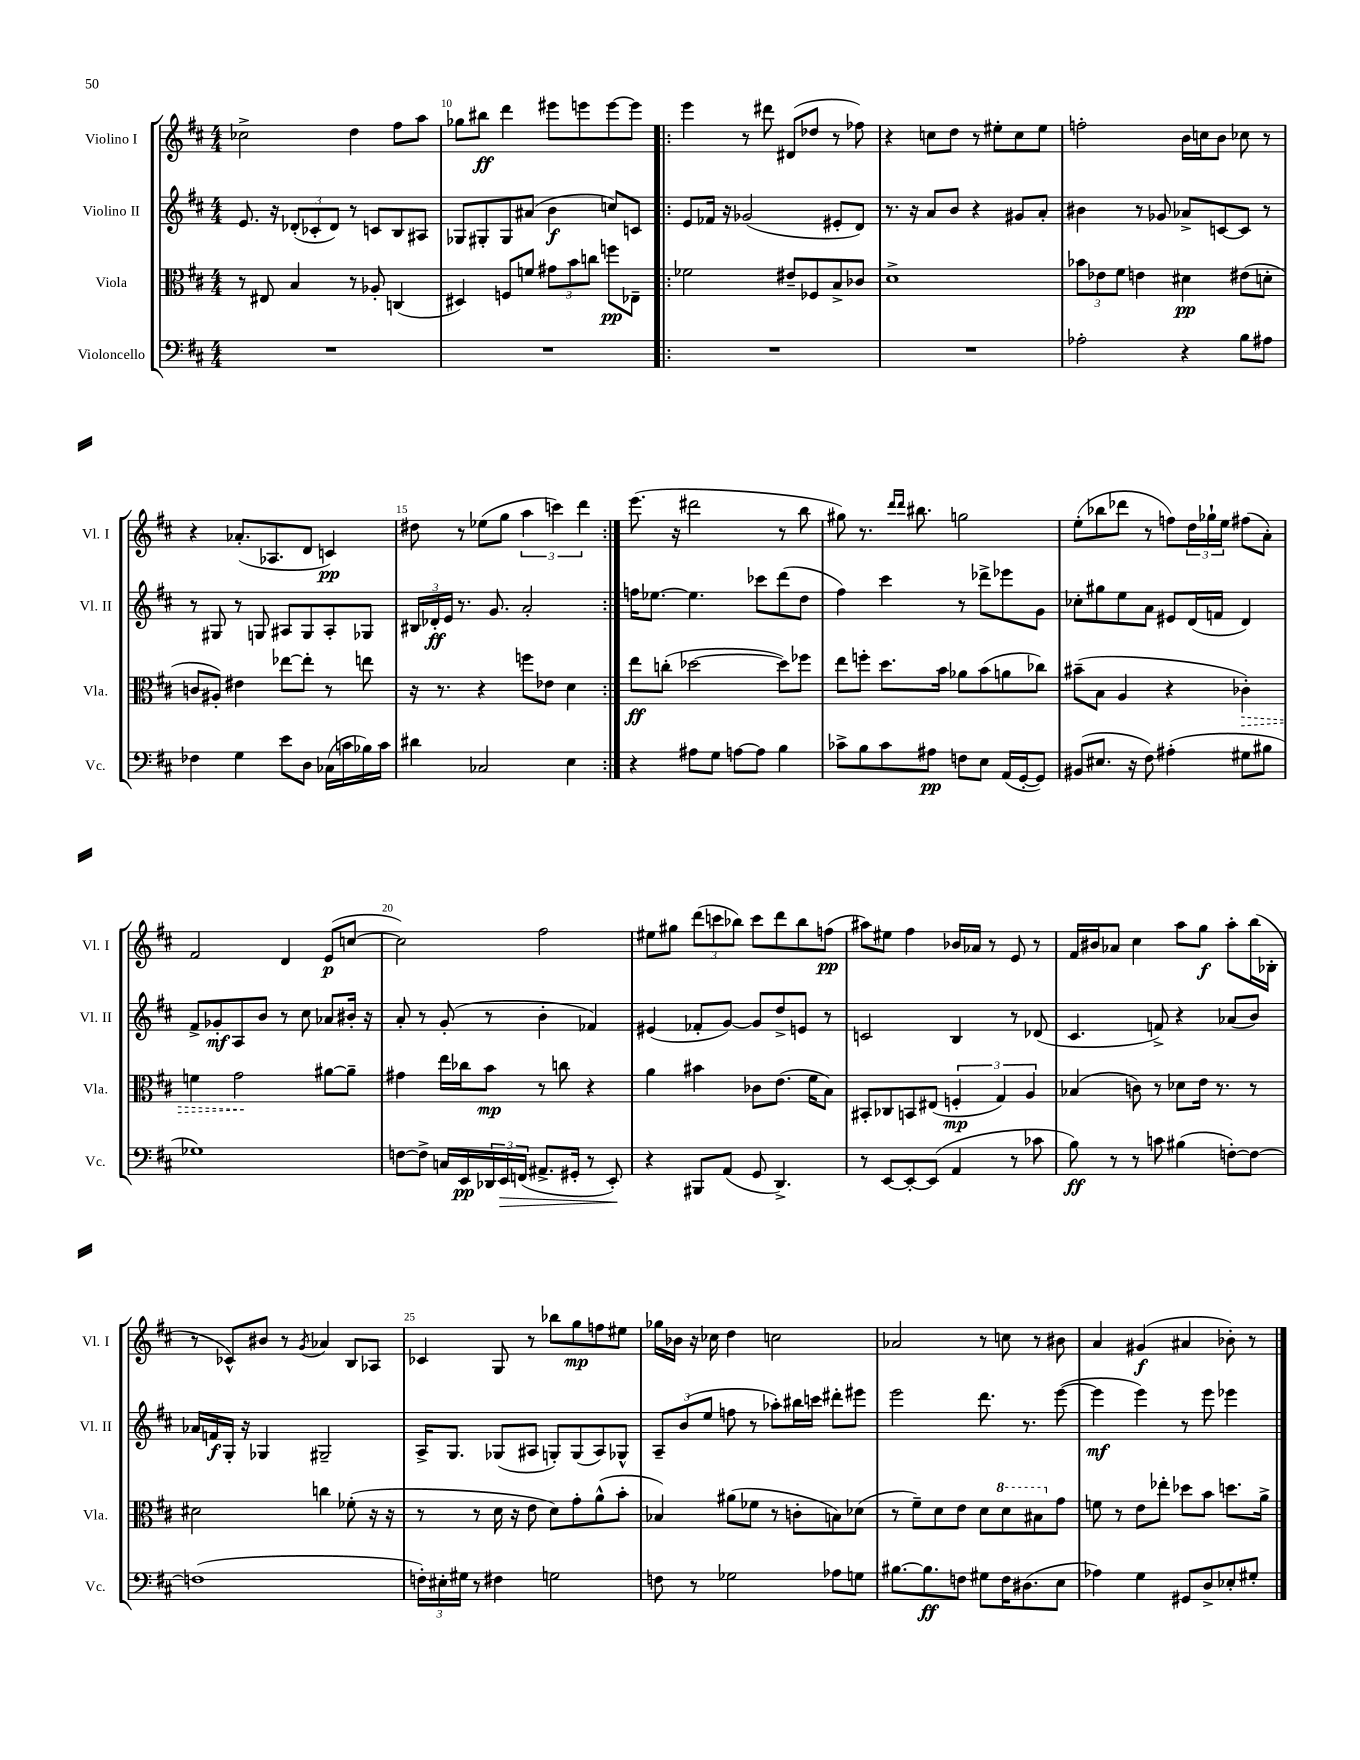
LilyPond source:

<<
\new StaffGroup <<
\new Staff = "s0" \with { instrumentName = "Violino I" shortInstrumentName = "Vl. I" } {
    \clef treble \key d \major \numericTimeSignature \time 4/4
    ces''2-> d''4 fis''8 a''8 |
    ges''8 bis''8\ff d'''4 eis'''8 e'''8 e'''8~ e'''8 |
    \repeat volta 2 { e'''4 r8 dis'''8 dis'8( des''8 r8 fes''8) |
    r4 c''8 d''8 r8 eis''8-. c''8 eis''8 |
    f''2-. b'16 c''16 b'8 ces''8 r8 |
    r4 aes'8.-.( aes8. d'8 c'4\pp) |
    dis''8 r8 ees''8( g''8 \tuplet 3/2 { a''4 c'''4) d'''4 } | }
    e'''8.( r16 dis'''2 r8 b''8 |
    gis''8) r8. \grace { d'''16 d'''16 } bis''8. g''2 |
    e''8-.( bes''8 des'''8 r8 f''8) \tuplet 3/2 { d''16 ges''16-! e''16 } fis''8( a'8-.) |
    fis'2 d'4 e'8\p( c''8~ |
    c''2) fis''2 |
    eis''8 gis''8 \tuplet 3/2 { d'''8( c'''8 bes''8) } c'''8 d'''8 bes''8 f''8\pp( |
    ais''8) eis''8 fis''4 bes'16 aes'16 r8 e'8 r8 |
    fis'16 bis'16 aes'8 cis''4 a''8 g''8\f a''8-. b''16( bes16-. |
    r8 ces'8-^) bis'8 r8 \acciaccatura { g'8 } aes'4 b8 aes8 |
    ces'4 g8 r8 bes''8 g''8\mp f''8 eis''8 |
    ges''16 bes'16 r16 ces''16 d''4 c''2 |
    aes'2 r8 c''8 r8 bis'8 |
    a'4 gis'4\f( ais'4 bes'8-.) r8 \bar "|." |
}
\new Staff = "s1" \with { instrumentName = "Violino II" shortInstrumentName = "Vl. II" } {
    \clef treble \key d \major \numericTimeSignature \time 4/4
    e'8. r16 \tuplet 3/2 { des'8-.( ces'8-. des'8) } r8 c'8 b8 ais8 |
    ges8 gis8-. gis8 ais'8( b'4\f c''8) c'8 |
    \repeat volta 2 { e'8 fes'16 r16 ges'2( eis'8-. d'8) |
    r8. r16 a'8 b'8 r4 gis'8 a'8-. |
    bis'4 r8 ges'8 aes'8-> c'8~ c'8 r8 |
    r8 gis8 r8 g8 ais8 g8 ais8-. ges8 |
    \tuplet 3/2 { bis16 des'16-.\ff e'16 } r8. g'8. a'2-. | }
    f''16 ees''8.~ ees''4. ces'''8 d'''8( d''8 |
    fis''4) cis'''4 r8 des'''8-> ees'''8 g'8 |
    ces''8-. gis''8 e''8 a'8 eis'8 d'16( f'16 d'4) |
    fis'8-> ges'8-.\mf a8 b'8 r8 cis''8 aes'8 bis'16-. r16 |
    a'8-. r8 g'8-.( r8 b'4-. fes'4) |
    eis'4( fes'8-. g'8~) g'8 d''8-> e'8 r8 |
    c'2 b4 r8 des'8( |
    cis'4. f'8->) r4 aes'8( b'8) |
    aes'16 f'16\f g16-. r16 ges4 gis2-- |
    a16-> g8. ges8( ais8 g8-.) g8( ais8) ges8-^ |
    \tuplet 3/2 { a8-- b'8( e''8 } f''8 r8 aes''8-.) bis''16 c'''16 dis'''8-. eis'''8 |
    e'''2 d'''8. r8. e'''8~( |
    e'''4\mf e'''4) r8 e'''8 ees'''4 \bar "|." |
}
\new Staff = "s2" \with { instrumentName = "Viola" shortInstrumentName = "Vla." } {
    \clef alto \key d \major \numericTimeSignature \time 4/4
    r8 eis8 b4 r8 aes8-. c4( |
    dis4) f8 f'8 \tuplet 3/2 { gis'8 b'8 c''8 } f''8\pp ees8-- |
    \repeat volta 2 { fes'2 eis'8-- fes8 b8-> ces'8 |
    d'1-> |
    \tuplet 3/2 { bes'8 ees'8 fis'8 } e'4 dis'4\pp eis'8( d'8-. |
    c'8 ais8-.) eis'4 ees''8~ ees''8-. r8 e''8 |
    r16 r8. r4 f''8 ees'8 d'4 | }
    e''8\ff c''8-.( des''2~ des''8) fes''8 |
    e''8 f''8-. d''8. b'16 aes'8 b'8( a'8 ces''8) |
    bis'8--( b8 a4 r4 \once \override Hairpin.style = #'dashed-line ces'4-.\>) |
    f'4 g'2\! ais'8~ ais'8-- |
    gis'4 e''16 ces''16 b'8\mp r8 c''8 r4 |
    a'4 bis'4 ces'8 e'8.( fis'16 b8) |
    bis,8-. ces8 b,8 eis8( \tuplet 3/2 { f4-.\mp g4) a4 } |
    bes4( c'8) r8 des'8 e'16 r8. r8 |
    dis'2 c''4 fes'8-.( r16 r16 |
    r8 r8 d'16 r16 e'8 d'8) g'8-. a'8-^( b'8-. |
    bes4) ais'8( fes'8 r8 c'8-. b8) des'8( |
    r8 fis'8--) d'8 e'8 d'8 \ottava #1 d''8 bis'8 \ottava #0 g'8 |
    f'8 r8 e'8 ees''8-. des''8 b'8 d''8. a'16-> \bar "|." |
}
\new Staff = "s3" \with { instrumentName = "Violoncello" shortInstrumentName = "Vc." } {
    \clef bass \key d \major \numericTimeSignature \time 4/4
    R1 |
    R1 |
    \repeat volta 2 { R1 |
    R1 |
    aes2-. r4 b8 ais8 |
    fes4 g4 e'8 d8 ces16( c'16 bes16) c'16 |
    dis'4 ces2 e4 | }
    r4 ais8 g8 a8~ a8 b4 |
    ces'8-> b8 ces'8 ais8\pp f8 e8 a,16( g,16~-. g,8) |
    bis,8( eis8. r16 fis8) ais4-.( gis8 bis8 |
    ges1) |
    f8~ f8-> c16 e,16\pp \tuplet 3/2 { des,16 e,16\> f,16( } ais,8.-> gis,16-. r8 e,8-.\!) |
    r4 bis,,8 a,8( g,8 d,4.->) |
    r8 e,8~ e,8~-. e,8( a,4 r8 ces'8 |
    b8\ff) r8 r8 c'8 bis4( f8~-.) f8~ |
    f1( |
    \tuplet 3/2 { f16-.) eis16-. gis16 } r8 fis4 g2 |
    f8 r8 ges2 aes8 g8 |
    bis8.~ bis8.\ff f8 gis8 f16 dis8.( e8 |
    aes4) g4 gis,8 d8-> ees8-. gis8-. \bar "|." |
}
>>
>>
\layout { \context { \Score currentBarNumber = #9 \override BarNumber.break-visibility = ##(#f #t #t) barNumberVisibility = #(every-nth-bar-number-visible 5) } }
